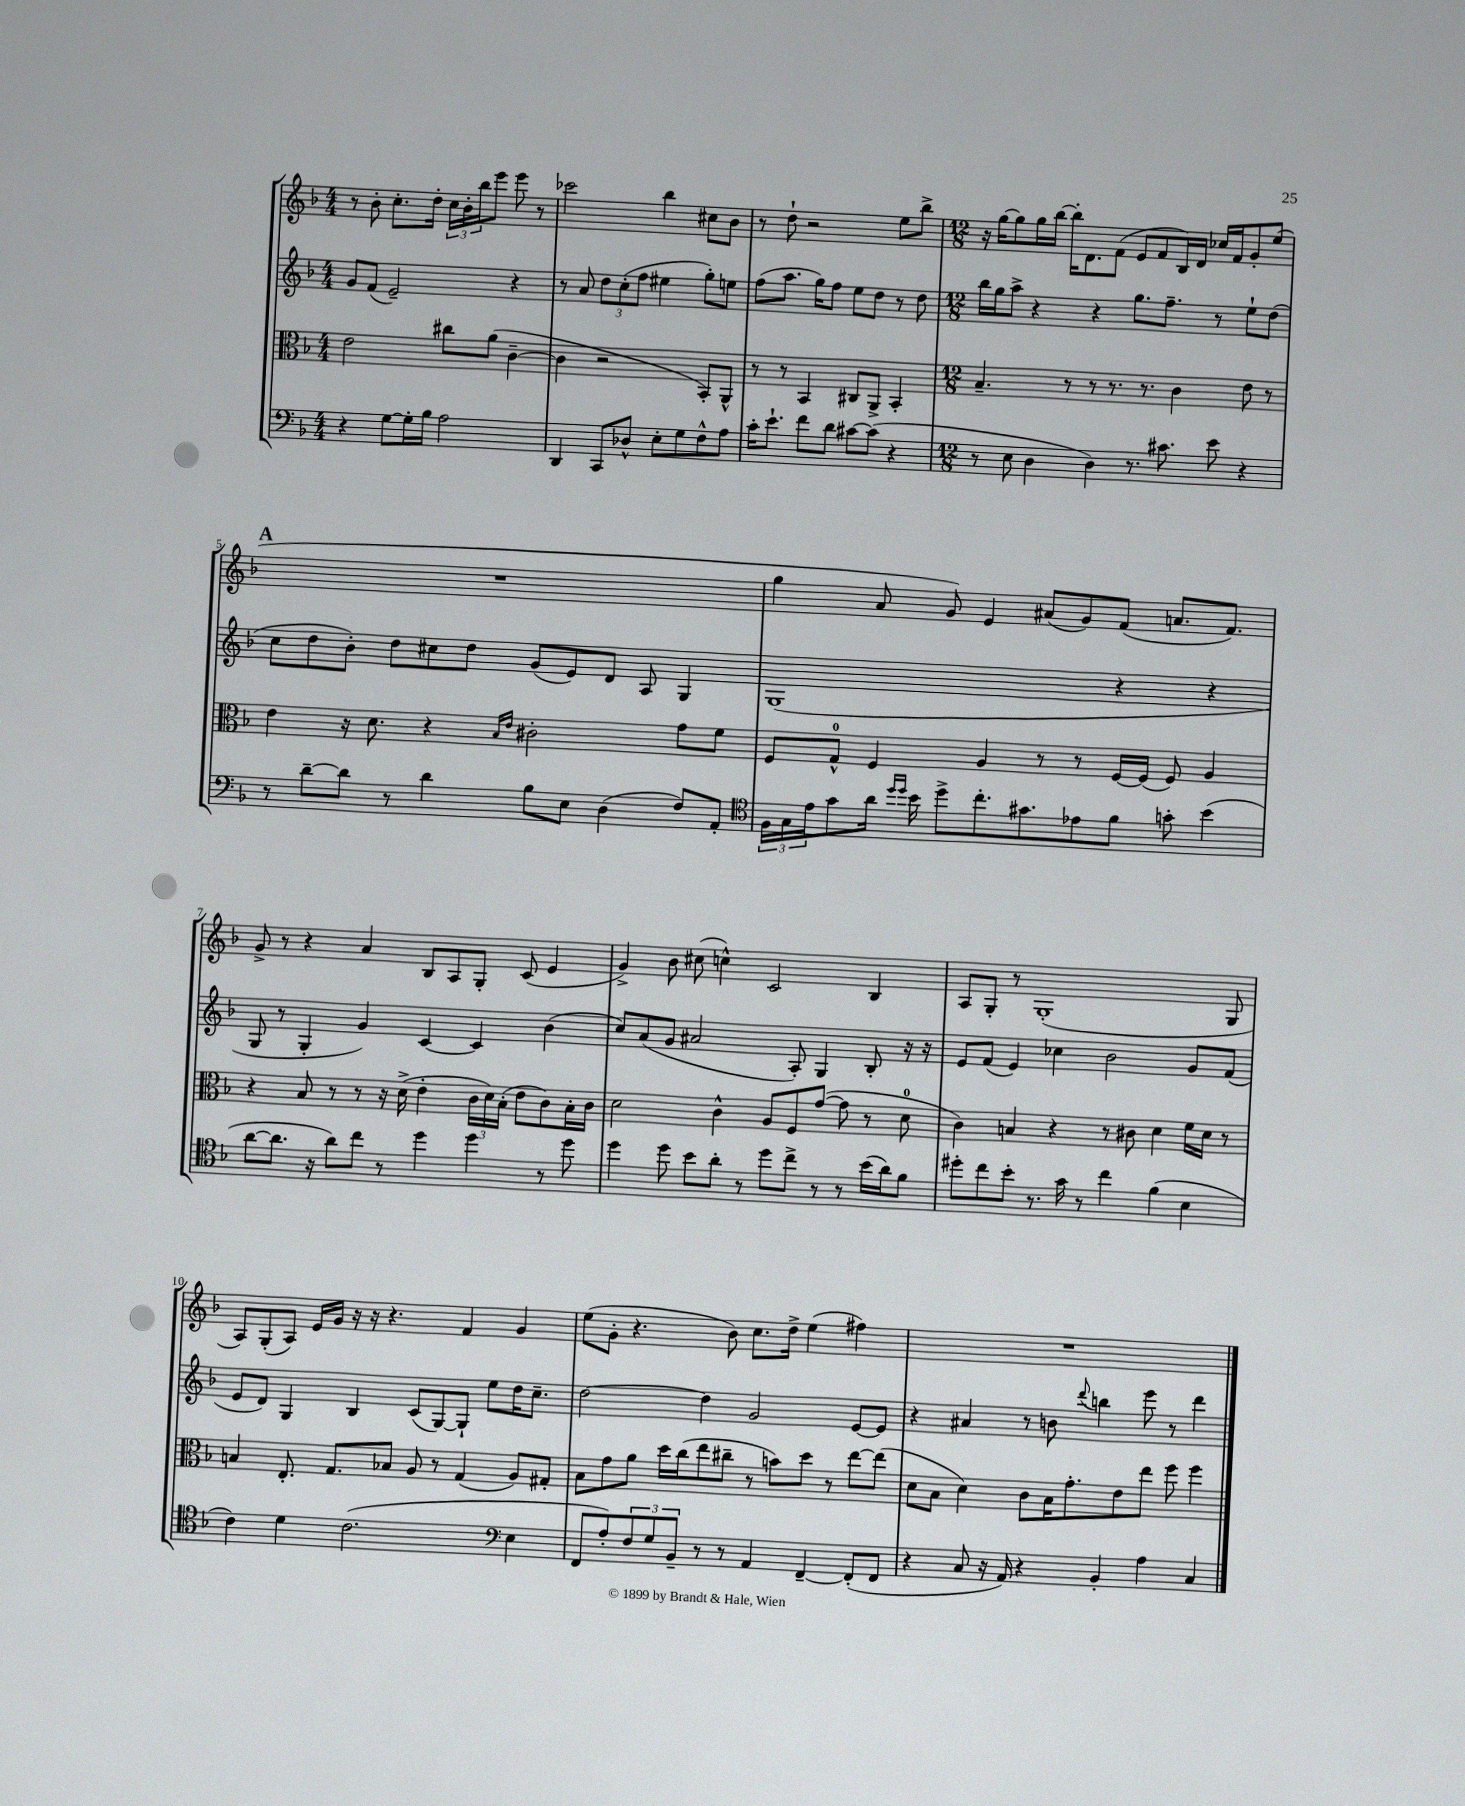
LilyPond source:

<<
\new StaffGroup <<
\new Staff = "s0" {
    \clef treble \key f \major \numericTimeSignature \time 4/4
    r8 bes'8-. c''8.-. d''16-. \tuplet 3/2 { c''16 bes'16-. bes''16 } e'''8 e'''8 r8 |
    ces'''2 bes''4 cis''8 bes'8 |
    r8 d''8-! r2 e''8 bes''8-> |
    \numericTimeSignature \time 12/8 r16 g''16~ g''8 g''16 bes''16~ bes''16-. d'8. f'8( e'8 f'8 bes16) d'16 ces''16 f'16 g'8-. e''8( |
    \mark \markup { \bold "A" } R1. |
    g''4 a'8 g'8) e'4 ais'8( g'8) f'8( a'8. f'8.) |
    g'8-> r8 r4 a'4 bes8 a8 g8-. c'8( e'4 |
    g'4->) bes'8 cis''8( c''4-^) c'2 bes4 |
    a8 g8-. r8 g1-.( g8 |
    a8) g8-.( a8) e'16 g'16 r16 r16 r4. f'4 g'4 |
    e''8( g'8-. r4. bes'8) c''8. d''16-> e''4( fis''4) |
    R1. \bar "|." |
}
\new Staff = "s1" {
    \clef treble \key f \major \numericTimeSignature \time 4/4
    g'8 f'8( e'2--) r4 |
    r8 a'8 \tuplet 3/2 { d''8 c''8-.( f''8 } eis''4 g''8-.) e''8 |
    f''8( a''8. g''16) f''8 e''8 d''8 r8 d''8 |
    \numericTimeSignature \time 12/8 bes''16 g''16 a''8-> r4 r4 g''8. f''8.-- r8 e''8-! d''8( |
    \mark \markup { \bold "A" } c''8 d''8 bes'8-.) d''8 cis''8 d''8 g'8( e'8) d'8 a8 g4 |
    g1( r4 r4 |
    g8 r8 g4-. g'4) c'4~ c'4 bes'4( |
    c''8) a'8( g'8 ais'2 a8-.) g4 bes8-. r16 r16 |
    e'8 f'8( e'4) ces''4 bes'2 g'8 f'8( |
    e'8 d'8) g4 bes4 c'8( g8~) g8-! e''8 d''16 c''8.-- |
    d''2~ d''4 g'2 e'8~ e'8 |
    r4 ais'4 r8 b'8 \appoggiatura { d'''8 } b''4 e'''8 r8 d'''4 \bar "|." |
}
\new Staff = "s2" {
    \clef alto \key f \major \numericTimeSignature \time 4/4
    e'2 cis''8 a'8( c'4~-- |
    c'4 r2 bes,8-.) a,8-^ |
    r8 r8 bes,4 cis8 a,8-> bes,4-. |
    \numericTimeSignature \time 12/8 bes4.-- r8 r8 r8. r8. c'4 e'8 r8 |
    \mark \markup { \bold "A" } e'4 r16 d'8. r4 \grace { bes16 e'16 } cis'2-. g'8 f'8 |
    f8 g8-0-^ f4 a4 r8 r8 f16~ f16( f8) a4 |
    r4 bes8 r8 r8 r16 d'16->( e'4-. \tuplet 3/2 { c'16 d'16) bes16-.( } e'8 c'8) bes16-. c'16 |
    d'2 c'4-^ a8 f8 g'8~( g'8 r8 d'8-0 |
    c'4) b4 r4 r8 cis'8 d'4 f'16 d'16 r8 |
    b4 e8.-. g8. bes8 a8 r8 g4( a8) gis8-. |
    bes8 g'8 a'8 d''16 c''16( e''8 cis''8-- r8 b'8) d''8 r8 e''8~ e''8( |
    d'8 bes8 d'4) c'8 bes16 g'8.-. e'8 e''8 f''8 f''4 \bar "|." |
}
\new Staff = "s3" {
    \clef bass \key f \major \numericTimeSignature \time 4/4
    r4 g8~ g16-. bes16 a2 |
    d,4 c,8 des8-^ e8-. g8 f8-^ a8 |
    c'16-. e'8.-! f'8 d'8 cis'8~ cis'8( r4 |
    \numericTimeSignature \time 12/8 r8 e8 d4 d4) r8. cis'8. e'8 r4 |
    \mark \markup { \bold "A" } r8 d'8~-- d'8 r8 d'4 bes8 e8 d4( f8) a,8-. |
    \clef tenor \tuplet 3/2 { f16 g16 e'16 } g'8 a'16 \grace { d''16 d''16 } bes'16 d''8-> c''8.-. gis'8. ees'8 f'8 g'8-. bes'4( |
    a'8~ a'8. r16 a'8) c''8 r8 d''4 d''4 r8 d''8 |
    d''4 d''8 bes'8 a'8-. r8 d''8 c''8-> r8 r8 bes'16( a'16) f'8 |
    dis''8-. c''8 bes'8-. r8. g'16 r8 c''4 f'4( bes4 |
    c'4) d'4 c'2.( \clef bass e4 |
    f,8 a8-.) \tuplet 3/2 { f8 g8 bes,8-- } r8 r8 a,4 f,4~-- f,8-.( f,8 |
    r4 c8 r16 a,16) r4 bes,4-. a4 c4 \bar "|." |
}
>>
>>
